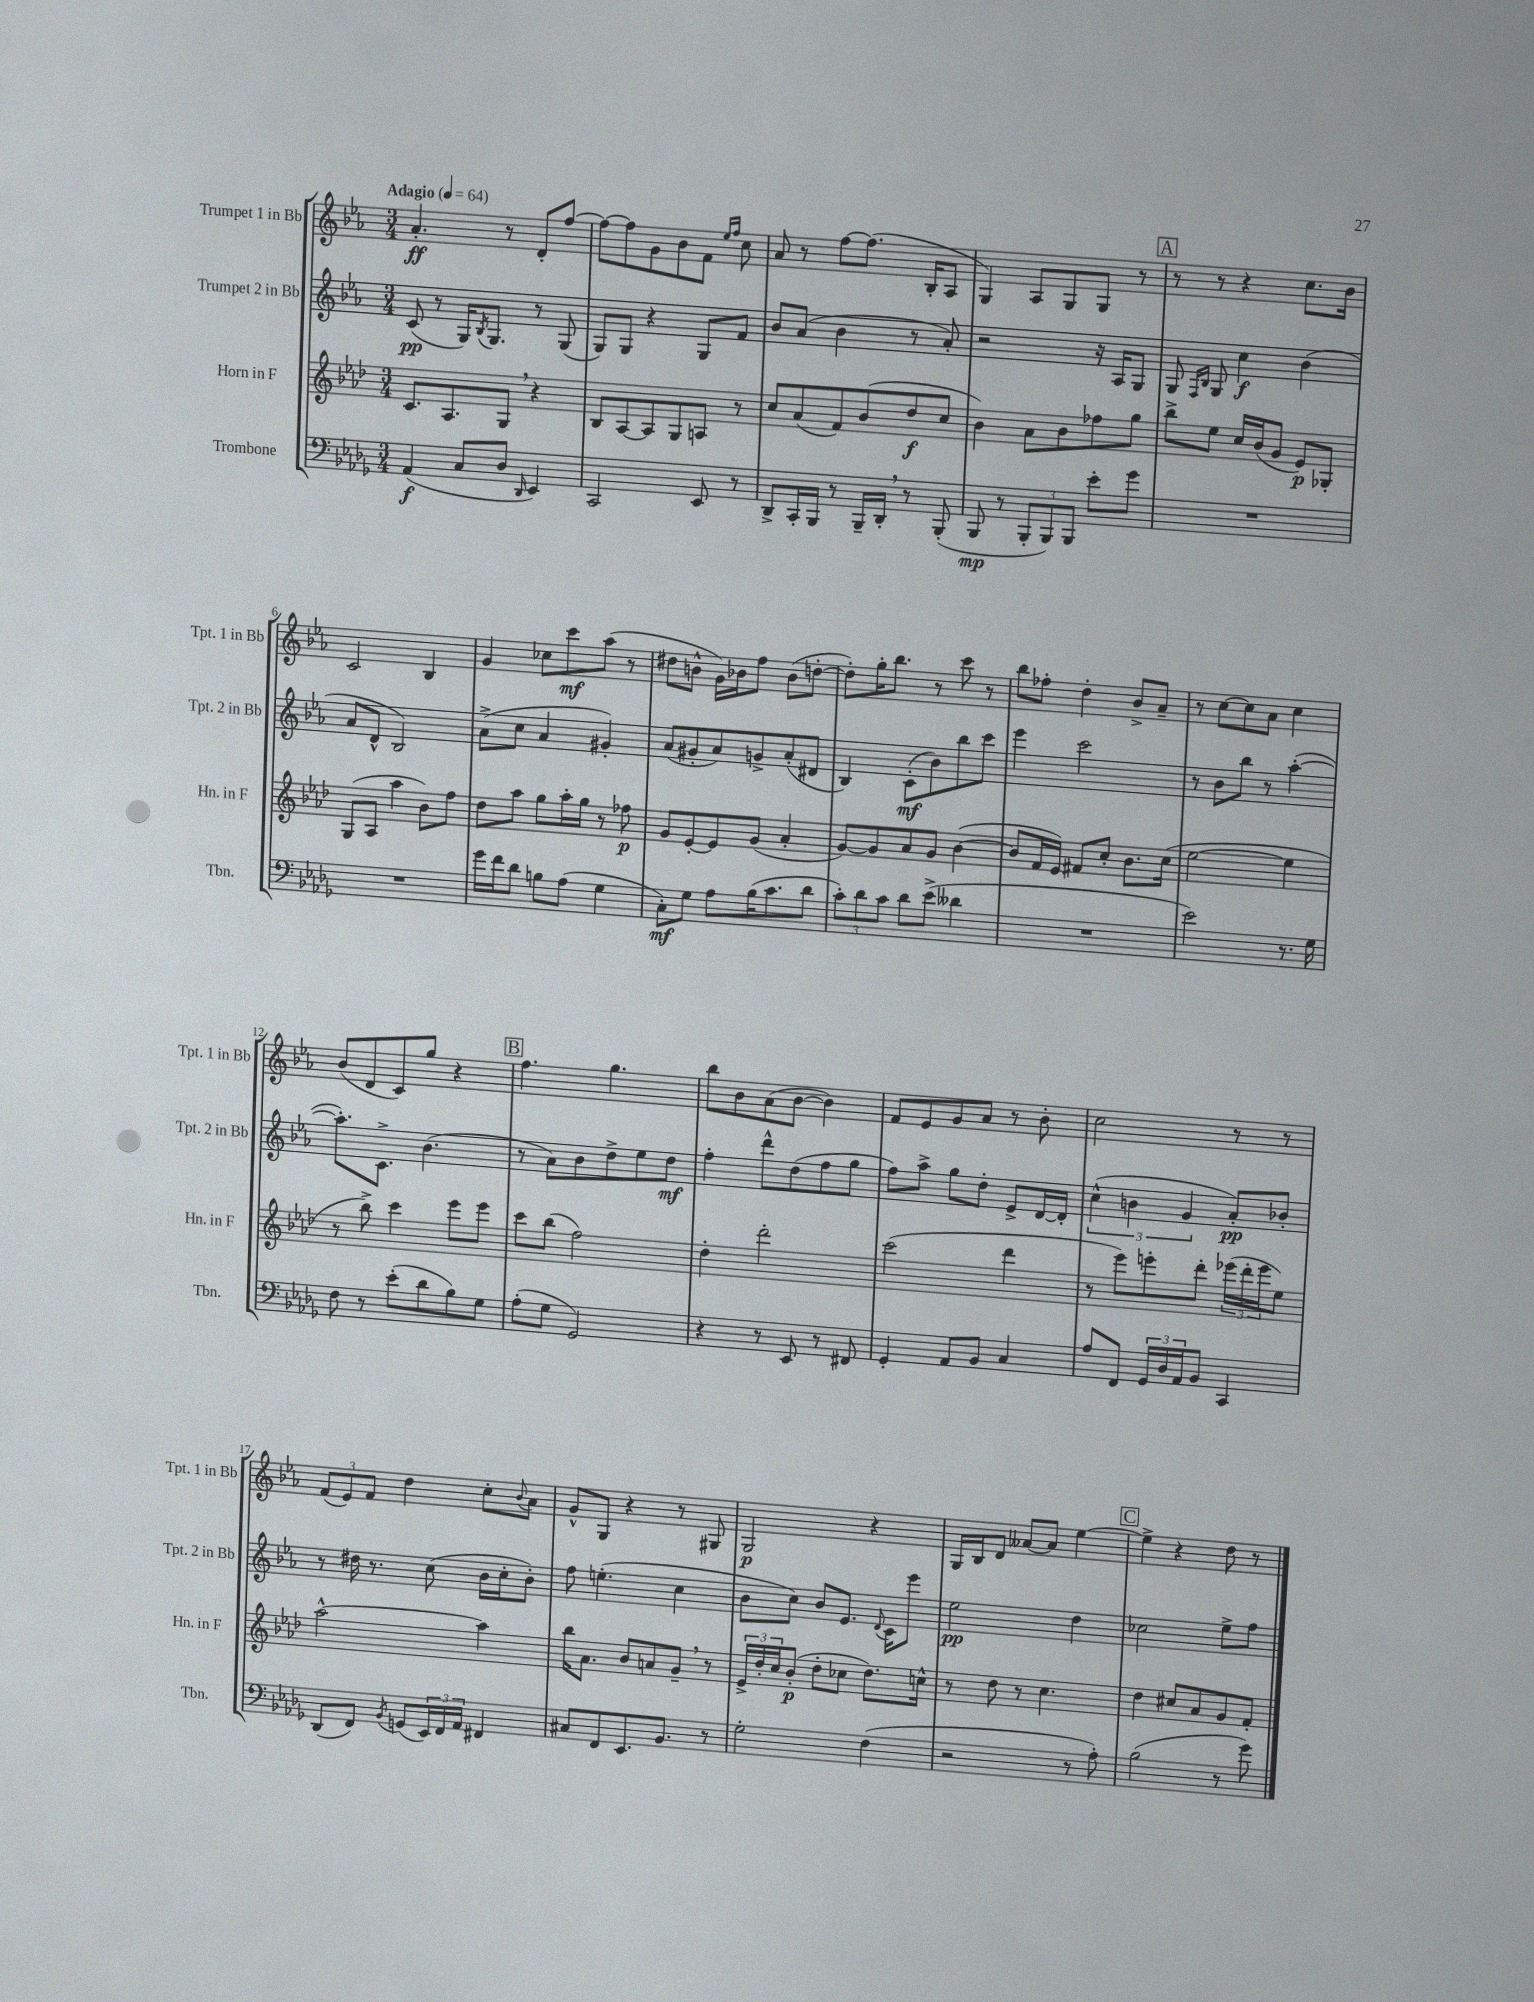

**kern	**dynam	**kern	**dynam	**kern	**dynam	**kern	**dynam
*part4	*part4	*part3	*part3	*part2	*part2	*part1	*part1
*staff4	*staff4	*staff3	*staff3	*staff2	*staff2	*staff1	*staff1
*I"Trombone	*	*I"Horn in F	*	*I"Trumpet 2 in Bb	*	*I"Trumpet 1 in Bb	*
*I'Tbn.	*	*I'Hn. in F	*	*I'Tpt. 2 in Bb	*	*I'Tpt. 1 in Bb	*
*clefF4	*	*clefG2	*	*clefG2	*	*clefG2	*
*k[b-e-a-d-g-]	*	*k[b-e-a-d-]	*	*k[b-e-a-]	*	*k[b-e-a-]	*
*M3/4	*	*M3/4	*	*M3/4	*	*M3/4	*
*MM64	*	*MM64	*	*MM64	*	*MM64	*
=1	=1	=1	=1	=1	=1	=1	=1
!	!	!	!	!	!	!LO:TX:a:B:t=Adagio	!
(4AA-/	f	8.c/L	.	(8c/	pp	4.a-'/	ff
.	.	.	.	8r	.	.	.
.	.	8.A-/	.	.	.	.	.
8C/L	.	.	.	16G/KL)	.	.	.
.	.	.	.	8qB-/	.	.	.
.	.	.	.	8.G/J	.	.	.
8D-/J	.	8G,/J	.	.	.	8r	.
16qqDD-/	.	.	.	.	.	.	.
4EE-/)	.	4r	.	8r	.	8d'/L	.
.	.	.	.	(8G/	.	[8ff/J	.
=2	=2	=2	=2	=2	=2	=2	=2
2CC/	.	8B-/L	.	8G/L)	.	8ff\L_	.
.	.	[8A-/	.	8G/J	.	8ff\]	.
.	.	8A-/]	.	4r	.	8g\	.
.	.	8G/	.	.	.	8b-\	.
8EE-/	.	8An/J	.	8G/L	.	8f\J	.
.	.	.	.	.	.	16qqee-/LL	.
.	.	.	.	.	.	16qqff/JJ	.
8r	.	8r	.	8f/J	.	8cc\	.
=3	=3	=3	=3	=3	=3	=3	=3
8DD-^/L	.	8cc/L	.	8b-/L	.	8a-/	.
16CC'/L	.	(8a-/	.	(8a-/J	.	8r	.
16BBB-/JJ	.	.	.	.	.	.	.
8r	.	8f/)	.	4b-\	.	[8ff\L	.
16BBB-~/LL	.	(8b-/	.	.	.	(8.ff\J]	.
16DD-',/JJ	.	.	.	.	.	.	.
8r	.	8dd-/	f	8r	.	.	.
.	.	.	.	.	.	16B-'/KL	.
(8BBB-'/	.	8cc/J	.	8a-'/)	.	8A-/J	.
=4	=4	=4	=4	=4	=4	=4	=4
8BBB-/	mp	4b-\)	.	2r	.	4G/)	.
8r	.	.	.	.	.	.	.
12BBB-'/L	.	8a-\L	.	.	.	8A-/L	.
12BBB-/)	.	.	.	.	.	.	.
.	.	8b-\	.	.	.	8G/	.
12BBB-/J	.	.	.	.	.	.	.
8e-'\L	.	8ff-X\	.	16r	.	8G/J	.
.	.	.	.	16A-/KL	.	.	.
8g-\J	.	8gg\J	.	8G/J	.	8r	.
!!LO:REH:place=s1:t=A
=5	=5	=5	=5	=5	=5	=5	=5
2.r	.	8bb-^\L	.	8G/	.	8r	.
.	.	.	.	16qqF/LL	.	.	.
.	.	.	.	16qqB-/JJ	.	.	.
.	.	8ee-\J	.	8G/	.	8r	.
.	.	16cc/LL	.	4cc\	f	4r	.
.	.	(16b-/J	.	.	.	.	.
.	.	8g/J	.	.	.	.	.
.	.	8e-/L)	p	(4b-\	.	8.cc\L	.
.	.	8G-X'/J	.	.	.	.	.
.	.	.	.	.	.	16b-\Jk	.
!!LO:LB:g=z
=6	=6	=6	=6	=6	=6	=6	=6
2.r	.	(8G/L	.	8a-/L	.	2c/	.
.	.	8A-/J	.	8d^^/J	.	.	.
.	.	4aa-\	.	2B-/)	.	.	.
.	.	8b-\L)	.	.	.	4B-/	.
.	.	8ff\J	.	.	.	.	.
=7	=7	=7	=7	=7	=7	=7	=7
16g-\LL	.	8dd-\L	.	(8a-^\L	.	4g/	.
16f\J	.	.	.	.	.	.	.
8d-\J	.	8aa-\J	.	8cc\J	.	.	.
8Bn\L	.	8gg\L	.	4a-/	.	8cc-X\L	.
(8A-\J	.	16aa-'\L	.	.	.	8ccc\	mf
.	.	16gg\JJ	.	.	.	.	.
4G-\	.	8r	.	4g#X'/)	.	(8aa-\J	.
.	.	8ff-X\	p	.	.	8r	.
=8	=8	=8	=8	=8	=8	=8	=8
8C'\L)	mf	8g/L	.	(8a-/L	.	8dd#X\L	.
8G-\J	.	[8e-'/	.	8g#X'/	.	8bn^^\J	.
8A-\L	.	8e-/]	.	8a-/)	.	16g\LL)	.
.	.	.	.	.	.	16b-X\J	.
(16B-\K	.	(8g/J	.	8gn^/	.	8ff\J	.
8.c\	.	.	.	.	.	.	.
.	.	4a-'/	.	(8a-'/	.	(8b-\L	.
8d-\J	.	.	.	8d#X/J	.	[8ddn'\J	.
=9	=9	=9	=9	=9	=9	=9	=9
12c'\L)	.	[8g/L)	.	4B-/)	.	8dd'\L])	.
12d-\	.	.	.	.	.	.	.
.	.	8g/]	.	.	.	16gg'\K	.
12c\J	.	.	.	.	.	.	.
.	.	.	.	.	.	8.bb-\J	.
8d-\L	.	8a-/	.	(8c'\L	mf	.	.
(8e-^\J	.	8g/J	.	8b-\)	.	8r	.
4d--X\	.	([4b-\	.	8bb-\	.	8ccc\	.
.	.	.	.	8ccc\J	.	8r	.
=10	=10	=10	=10	=10	=10	=10	=10
2.r	.	8b-/L]	.	4eee-\	.	8bb-\L	.
.	.	16f/L	.	.	.	8ff-X'\J	.
.	.	16e-/JJ)	.	.	.	.	.
.	.	8f#X/L	.	2ccc\	.	4dd'\	.
.	.	8cc'/J	.	.	.	.	.
.	.	8.b-\L	.	.	.	8b-^/L	.
.	.	.	.	.	.	8a-~/J	.
.	.	(16cc\Jk	.	.	.	.	.
=11	=11	=11	=11	=11	=11	=11	=11
2e-\)	.	[2ee-\	.	8r	.	8r	.
.	.	.	.	8b-\L	.	[8cc\L	.
.	.	.	.	8bb-\J	.	8cc\]	.
.	.	.	.	8r	.	8a-\J	.
8.r	.	4ee-\]	.	([4aa-'\	.	4cc\	.
16G-\	.	.	.	.	.	.	.
!!LO:LB:g=z
=12	=12	=12	=12	=12	=12	=12	=12
8F\	.	8r	.	8.aa-'\L])	.	(8b-/L	.
8r	.	8bb-^\)	.	.	.	8d/	.
.	.	.	.	8.c^\J	.	.	.
(8e-'\L	.	4ccc\	.	.	.	8c/)	.
8d-\	.	.	.	(4.b-\	.	8gg/J	.
8B-\)	.	8eee-\L	.	.	.	4r	.
8G-\J	.	8eee-\J	.	.	.	.	.
!!LO:REH:place=s1:t=B
=13	=13	=13	=13	=13	=13	=13	=13
(8A-'\L	.	8ccc\L	.	8r	.	4.ff\	.
8G-\J	.	(8bb-\J	.	8a-\L)	.	.	.
2GG-/)	.	2ff\)	.	8b-\	.	.	.
.	.	.	.	8dd^\	.	4.gg\	.
.	.	.	.	8ee-\	.	.	.
.	.	.	.	8dd\J	mf	.	.
=14	=14	=14	=14	=14	=14	=14	=14
4r	.	4dd-'\	.	4ff'\	.	8bb-\L	.
.	.	.	.	.	.	8b-\	.
8r	.	2ddd-'\	.	8ddd^^\L	.	(8a-\	.
8EE-/	.	.	.	(8dd\	.	[8b-\J	.
8r	.	.	.	8ff\	.	4b-\])	.
8FF#X/	.	.	.	8gg\J	.	.	.
=15	=15	=15	=15	=15	=15	=15	=15
4GG-'/	.	(2ccc\	.	8ff\L)	.	8f/L	.
.	.	.	.	8aa-^\J	.	8e-/	.
8AA-/L	.	.	.	8gg\L	.	8g/	.
8BB-/J	.	.	.	8dd'\J	.	8a-/J	.
4C/	.	4ddd-\	.	8e-^/L	.	8r	.
.	.	.	.	[16d/L	.	8b-'\	.
.	.	.	.	16d'/JJ]	.	.	.
=16	=16	=16	=16	=16	=16	=16	=16
8A-/L	.	8r	.	(6cc^^\	.	2cc\	.
8FF/J	.	8eee-\L)	.	.	.	.	.
.	.	.	.	6bn\	.	.	.
24GG-/LL	.	8eeen'\	.	.	.	.	.
24D-/	.	.	.	.	.	.	.
24AA-/J	.	.	.	6g/	.	.	.
8BB-/J	.	8ddd-'\J	.	.	.	.	.
4CC/	.	(24eee-X\LL	.	8a-'/L)	pp	8r	.
.	.	24ddd-'\	.	.	.	.	.
.	.	24eee-\J	.	.	.	.	.
.	.	8ee-\J)	.	8b-X'/J	.	8r	.
!!LO:LB:g=z
=17	=17	=17	=17	=17	=17	=17	=17
(8DD-/L	.	[2aa-^^\	.	8r	.	(12f/L	.
.	.	.	.	.	.	12e-/)	.
8FF/J)	.	.	.	16dd#X\	.	.	.
.	.	.	.	.	.	12f/J	.
.	.	.	.	8.r	.	.	.
8qBB-/	.	.	.	.	.	.	.
(8GGn/L	.	.	.	.	.	4dd\	.
24EE-/L)	.	.	.	(8cc\	.	.	.
24FF/	.	.	.	.	.	.	.
24AA-/JJ	.	.	.	.	.	.	.
4FF#X/	.	4aa-\]	.	16b-\LL	.	8cc'\L	.
.	.	.	.	16cc'\J	.	.	.
.	.	.	.	.	.	8qqb-/	.
.	.	.	.	8b-'\J)	.	8a-\J	.
=18	=18	=18	=18	=18	=18	=18	=18
8C#X/L	.	16bb-\KL	.	8ff\	.	8g^^/L	.
.	.	8.a-\J	.	.	.	.	.
8FF/	.	.	.	(4.een'\	.	8G/J	.
8.EE-/	.	8b-/L	.	.	.	4r	.
.	.	8an/	.	.	.	.	.
8.BB-/J	.	.	.	.	.	.	.
.	.	8g~,/J	.	4cc\	.	8r	.
8r	.	8r	.	.	.	8G#X/	.
=19	=19	=19	=19	=19	=19	=19	=19
2G-'\	.	24e-^/LL	.	8b-\L	.	2G/	p
.	.	24dd-'/	.	.	.	.	.
.	.	24cc/J	.	.	.	.	.
.	.	(8b-'/J	p	8cc\J)	.	.	.
.	.	8dd-'\L	.	8b-/L	.	.	.
.	.	8cc-X\J	.	8.e-/J	.	.	.
(4F\	.	8.dd-\L)	.	.	.	4r	.
.	.	.	.	8qqd/	.	.	.
.	.	.	.	16c\KL	.	.	.
.	.	.	.	8eee-\J	.	.	.
.	.	16ccn^^\Jk	.	.	.	.	.
=20	=20	=20	=20	=20	=20	=20	=20
2r	.	8r	.	2ee-\	pp	16G/LL	.
.	.	.	.	.	.	16B-/J	.
.	.	8dd-\	.	.	.	8d/J	.
.	.	8r	.	.	.	[8a--X/L	.
.	.	4.cc\	.	.	.	8a--/J]	.
8r	.	.	.	4dd\	.	[4ee-\	.
8A-'\)	.	.	.	.	.	.	.
!!LO:REH:place=s1:t=C
=21	=21	=21	=21	=21	=21	=21	=21
(2B-\	.	4dd-\	.	2cc-X\	.	4ee-^\]	.
.	.	8cc#X/L	.	.	.	4r	.
.	.	8a-/	.	.	.	.	.
8r	.	8g/	.	8ee-^\L	.	8dd\	.
8g-\)	.	8f'/J	.	8ff\J	.	8r	.
==	==	==	==	==	==	==	==
*-	*-	*-	*-	*-	*-	*-	*-
